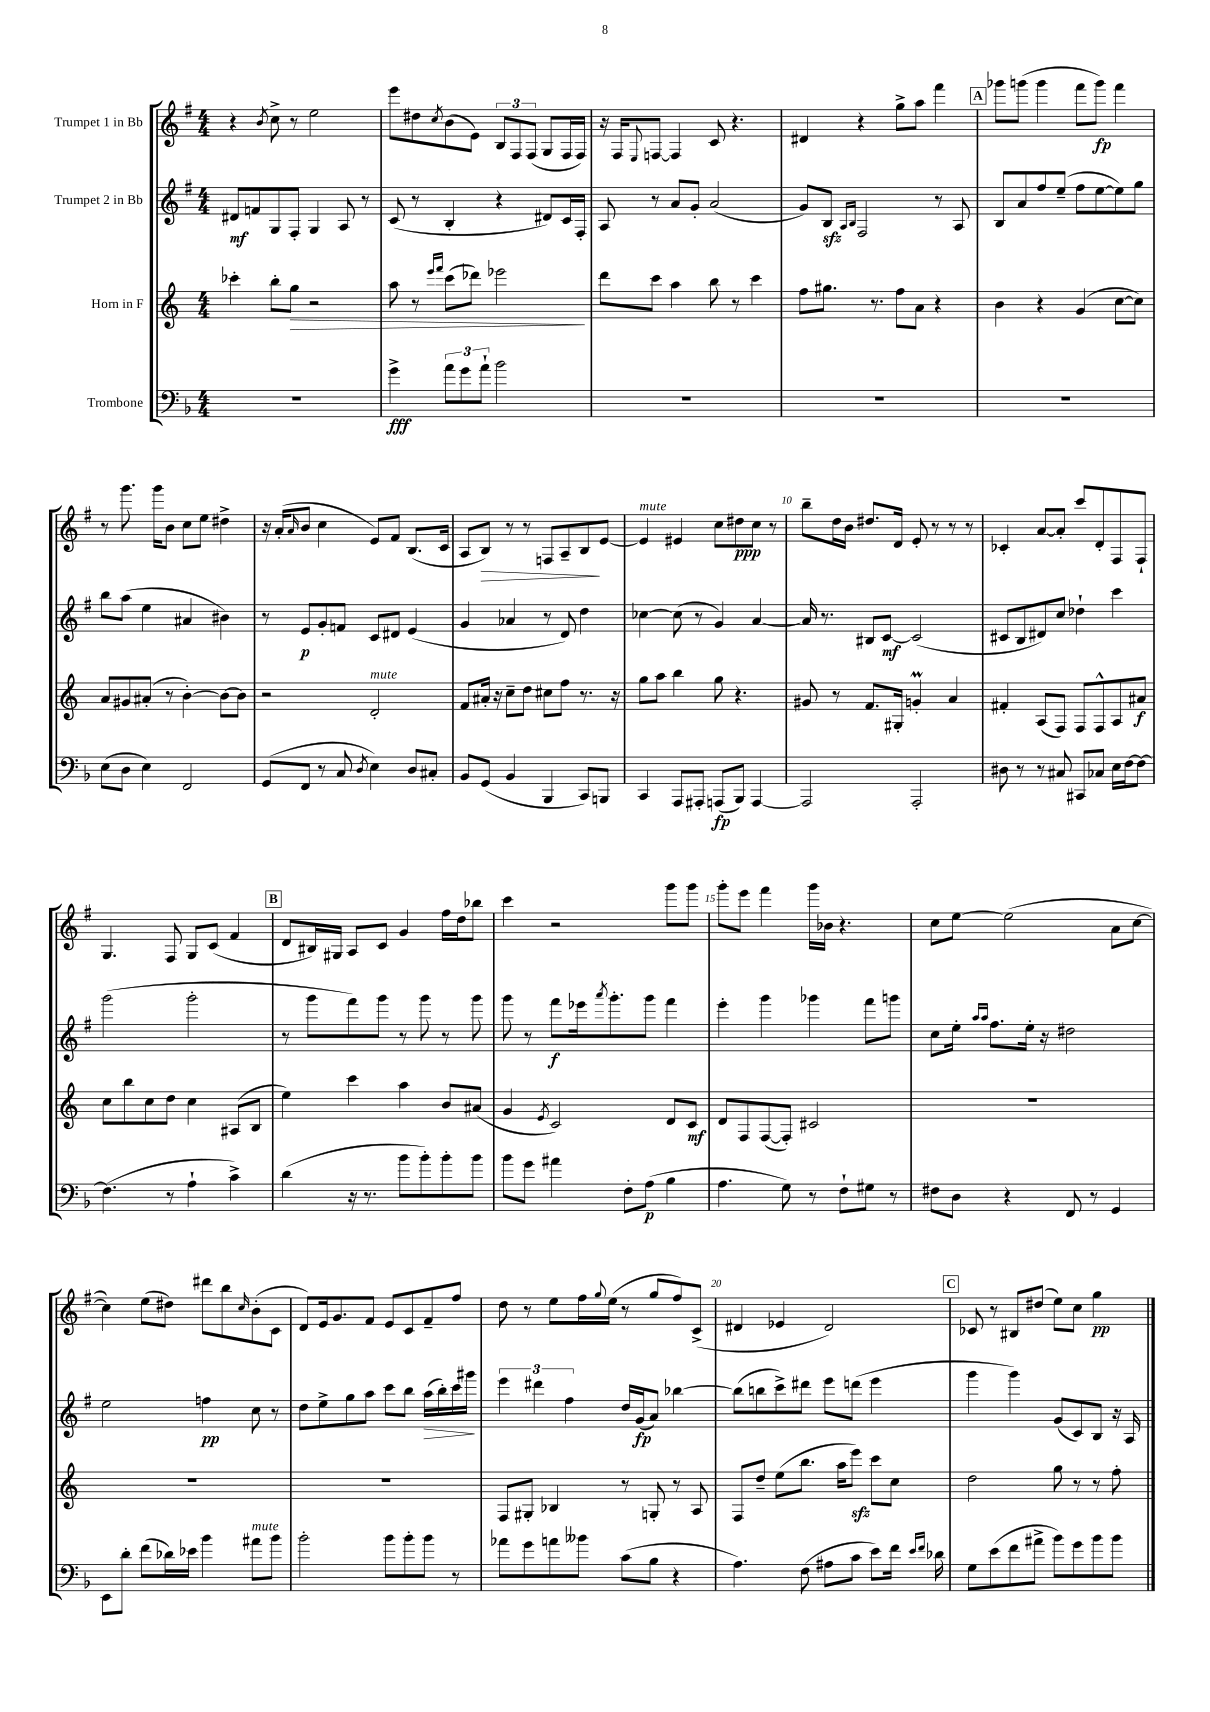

**kern	**dynam	**kern	**dynam	**kern	**dynam	**kern	**dynam
*part4	*part4	*part3	*part3	*part2	*part2	*part1	*part1
*staff4	*staff4	*staff3	*staff3	*staff2	*staff2	*staff1	*staff1
*I"Trombone	*	*I"Horn in F	*	*I"Trumpet 2 in Bb	*	*I"Trumpet 1 in Bb	*
*clefF4	*	*clefG2	*	*clefG2	*	*clefG2	*
*k[b-]	*	*k[]	*	*k[f#]	*	*k[f#]	*
*M4/4	*	*M4/4	*	*M4/4	*	*M4/4	*
=1	=1	=1	=1	=1	=1	=1	=1
1r	.	4ccc-X'\	.	8d#X/L	mf	4r	.
.	.	.	.	8fn/	.	.	.
.	.	.	.	.	.	8qb/	.
.	.	8bb'\L	.	8G/	.	8cc^\	.
!	!	!	!LO:HP:b	!	!	!	!
.	.	8gg\J	>	8F#'/J	.	8r	.
.	.	2r	.	4G/	.	2ee\	.
.	.	.	.	8A/	.	.	.
.	.	.	.	8r	.	.	.
=2	=2	=2	=2	=2	=2	=2	=2
4g^\	fff	8aa\	.	(8c/	.	8eee\L	.
.	.	8r	.	8r	.	8dd#X\	.
.	.	16qqeee/LL	.	.	.	.	.
.	.	16qqfff/JJ	.	.	.	8qcc/	.
12a\L	.	(8ccc\L	.	4B'/	.	(8b\	.
12g\	.	.	.	.	.	.	.
.	.	8ddd-X\J)	.	.	.	8e\J)	.
12a`\J	.	.	.	.	.	.	.
2b-\	.	2eee-X\	.	4r	.	12B/L	.
.	.	.	.	.	.	12F#/	.
.	.	.	.	.	.	(12F#/J	.
.	.	.	.	8d#X/L)	.	8G/L	.
.	.	.	.	16c/L	.	16F#/L	.
.	.	.	.	16F#'/JJ	.	16F#/JJ)	.
.	.	.	]	.	.	.	.
=3	=3	=3	=3	=3	=3	=3	=3
1r	.	8ddd\L	.	8A/	.	16r	.
.	.	.	.	.	.	16F#/KL	.
.	.	.	.	.	.	8qqE/	.
.	.	8ccc\J	.	8r	.	[8Fn/J	.
.	.	4aa\	.	8a/L	.	4F/]	.
.	.	.	.	8g'/J	.	.	.
.	.	8bb\	.	(2a/	.	8c/	.
.	.	8r	.	.	.	4.r	.
.	.	4ccc\	.	.	.	.	.
=4	=4	=4	=4	=4	=4	=4	=4
1r	.	8ff\L	.	8g/L)	.	4d#X/	.
.	.	8.gg#X\J	.	8Bzz/J	.	.	.
.	.	.	.	16qqA/LL	.	.	.
.	.	.	.	16qqB/JJ	.	.	.
.	.	.	.	2F#/	.	4r	.
.	.	8.r	.	.	.	.	.
.	.	8ff\L	.	.	.	8gg^\L	.
.	.	8a\J	.	.	.	8aa\J	.
.	.	4r	.	8r	.	4fff#\	.
.	.	.	.	8A/	.	.	.
!!LO:REH:place=s1:t=A
=5	=5	=5	=5	=5	=5	=5	=5
1r	.	4b\	.	8B/L	.	8ggg-X\L	.
.	.	.	.	8a/	.	(8gggn\J	.
.	.	4r	.	8ff#/	.	4ggg\	.
.	.	.	.	(8ee~/J	.	.	.
.	.	(4g/	.	8ff#\L	.	8fff#\L	.
.	.	.	.	[8ee\	.	8ggg\J)	fp
.	.	[8cc\L	.	8ee\])	.	4fff#\	.
.	.	8cc\J])	.	8gg\J	.	.	.
!!LO:LB:g=z
=6	=6	=6	=6	=6	=6	=6	=6
(8E\L	.	8a/L	.	8bb\L	.	8r	.
8D\J	.	8g#X/	.	(8aa\J	.	8.ggg\	.
4E\)	.	(8a#X'/J	.	4ee\	.	.	.
.	.	.	.	.	.	16ggg\KL	.
.	.	8r	.	.	.	8b\J	.
2FF/	.	[4b'\)	.	4a#X/	.	8cc\L	.
.	.	.	.	.	.	8ee\J	.
.	.	8b\L_	.	4b#X\)	.	4dd#X^\	.
.	.	8b\J]	.	.	.	.	.
=7	=7	=7	=7	=7	=7	=7	=7
(8GG/L	.	2r	.	8r	.	16r	.
.	.	.	.	.	.	(16a'/KL	.
.	.	.	.	.	.	16qqa/	.
8FF/J	.	.	.	8e/L	p	8b/J	.
8r	.	.	.	8g'/	.	4cc\	.
8C/	.	.	.	8fn/J	.	.	.
8qD/	.	.	.	.	.	.	.
!	!	!LO:TX:a:i:t=mute	!	!	!	!	!
4E\)	.	2d'/	.	8c/L	.	8e/L)	.
.	.	.	.	8d#X/J	.	8f#/J	.
8D/L	.	.	.	(4e/	.	(8.B/L	.
8C#X'/J	.	.	.	.	.	.	.
.	.	.	.	.	.	16c/Jk	.
=8	=8	=8	=8	=8	=8	=8	=8
8BB-/L	.	8f/L	.	4g/	.	8A/L	.
!	!	!	!	!	!	!	!LO:HP:b
(8GG/J	.	16a#X'/Jk	.	.	.	8B/J)	>
.	.	16r	.	.	.	.	.
4BB-/	.	8cc~\L	.	4a-X/	.	8r	.
.	.	8dd\J	.	.	.	8r	.
4BBB-/	.	8cc#X\L	.	8r	.	8Fn/L	.
.	.	8ff\J	.	8d/)	.	8A~/	.
8CC/L)	.	8.r	.	4dd\	.	8B/	.
8BBBn/J	.	.	.	.	.	[8e/J	]
.	.	16r	.	.	.	.	.
=9	=9	=9	=9	=9	=9	=9	=9
!	!	!	!	!	!	!LO:TX:a:i:t=mute	!
4CC/	.	8gg\L	.	[4cc-X\	.	4e/]	.
.	.	8aa\J	.	.	.	.	.
8AAA/L	.	4bb\	.	(8cc-\]	.	4e#X/	.
8AAA#X'/J	.	.	.	8r	.	.	.
(8AAAn/L	fp	8gg\	.	4g/)	.	8cc\L	.
8BBB-/J)	.	4.r	.	.	.	8dd#X\	ppp
[4AAA/	.	.	.	[4a/	.	8cc\J	.
.	.	.	.	.	.	8r	.
=10	=10	=10	=10	=10	=10	=10	=10
2AAA/]	.	8g#X/	.	16a/]	.	8bb~\L	.
.	.	.	.	8.r	.	.	.
.	.	8r	.	.	.	16dd\L	.
.	.	.	.	.	.	16b\JJ	.
.	.	8.f/L	.	8B#X/L	.	8.dd#X/L	.
.	.	.	.	[8c/J	mf	.	.
.	.	16G#X'/Jk	.	.	.	16d/Jk	.
2AAA'/	.	4gnM'/	.	(2c/]	.	8e'/	.
.	.	.	.	.	.	8r	.
.	.	4a/	.	.	.	8r	.
.	.	.	.	.	.	8r	.
=11	=11	=11	=11	=11	=11	=11	=11
8D#X\	.	4f#X'/	.	8c#X/L	.	4c-X'/	.
8r	.	.	.	8B/	.	.	.
8r	.	(8A/L	.	8d#X/)	.	[8a/L	.
8C#X/	.	8F/J)	.	8cc/J	.	8a'/J]	.
8CC#X/L	.	8F/L	.	4dd-X`\	.	8ccc/L	.
8C-X/J	.	8F^^/	.	.	.	8d'/	.
16E\LL	.	8A/	.	4ccc\	.	8F#/	.
[16F\J	.	.	.	.	.	.	.
8F\J_	.	8a#X/J	f	.	.	8F#`/J	.
!!LO:LB:g=z
=12	=12	=12	=12	=12	=12	=12	=12
(4.F\]	.	8cc\L	.	(2ggg\	.	4.G/	.
.	.	8bb\	.	.	.	.	.
.	.	8cc\	.	.	.	.	.
8r	.	8dd\J	.	.	.	8F#/	.
4A`\	.	4cc\	.	2ggg'\	.	8G/L	.
.	.	.	.	.	.	(8c/J	.
4c^\)	.	(8A#X/L	.	.	.	4f#/	.
.	.	8B/J	.	.	.	.	.
!!LO:REH:place=s1:t=B
=13	=13	=13	=13	=13	=13	=13	=13
(4d\	.	4ee\)	.	8r	.	8d/L	.
.	.	.	.	8ggg\L	.	16B#X/L)	.
.	.	.	.	.	.	16G#X/JJ	.
16r	.	4ccc\	.	8fff#\)	.	8A/L	.
8.r	.	.	.	.	.	.	.
.	.	.	.	8ggg\J	.	8c/J	.
8b-\L	.	4aa\	.	8r	.	4g/	.
8b-'\)	.	.	.	8ggg\	.	.	.
8b-'\	.	8b/L	.	8r	.	16ff#\LL	.
.	.	.	.	.	.	16dd\J	.
8b-\J	.	(8a#X/J	.	8ggg\	.	8bb-X\J	.
=14	=14	=14	=14	=14	=14	=14	=14
8b-\L	.	4g/	.	8ggg\	.	4ccc\	.
8g\J	.	.	.	8r	.	.	.
.	.	8qe/	.	.	.	.	.
4a#X\	.	2c/)	.	8fff#\L	f	2r	.
.	.	.	.	16eee-X\k	.	.	.
.	.	.	.	8qaaa/	.	.	.
.	.	.	.	8.ggg'\	.	.	.
8F'\L	.	.	.	.	.	.	.
(8A\J	p	.	.	8ggg\J	.	.	.
4B-\	.	8d/L	.	4fff#\	.	8ggg\L	.
.	.	8c/J	mf	.	.	8ggg\J	.
=15	=15	=15	=15	=15	=15	=15	=15
4.A\	.	8d/L	.	4eee'\	.	8ggg'\L	.
.	.	8F/	.	.	.	8eee\J	.
.	.	([8F/	.	4ggg\	.	4fff#\	.
8G\)	.	8F'/J])	.	.	.	.	.
8r	.	2c#X/	.	4ggg-X\	.	16ggg\LL	.
.	.	.	.	.	.	16b-X\JJ	.
8F`\L	.	.	.	.	.	4.r	.
8G#X\J	.	.	.	8fff#\L	.	.	.
8r	.	.	.	8gggn\J	.	.	.
=16	=16	=16	=16	=16	=16	=16	=16
8F#X\L	.	1r	.	8cc\L	.	8cc\L	.
8D\J	.	.	.	16ee'\Jk	.	[8ee\J	.
.	.	.	.	16qqaa/LL	.	.	.
.	.	.	.	16qqaa/JJ	.	.	.
.	.	.	.	8.ff#\L	.	.	.
4r	.	.	.	.	.	(2ee\]	.
.	.	.	.	16ee'\Jk	.	.	.
.	.	.	.	16r	.	.	.
8FF/	.	.	.	2dd#X\	.	.	.
8r	.	.	.	.	.	.	.
4GG/	.	.	.	.	.	8a\L	.
.	.	.	.	.	.	[8cc\J	.
!!LO:LB:g=z
=17	=17	=17	=17	=17	=17	=17	=17
8EE\L	.	1r	.	2ee\	.	4cc\])	.
8d'\J	.	.	.	.	.	.	.
(8f\L	.	.	.	.	.	(8ee\L	.
16d-X\L)	.	.	.	.	.	8dd#X\J)	.
16e-X\JJ	.	.	.	.	.	.	.
4b-\	.	.	.	4ffn\	pp	8ddd#X\L	.
.	.	.	.	.	.	8bb\	.
.	.	.	.	.	.	16qqcc/	.
!LO:TX:a:i:t=mute	!	!	!	!	!	!	!
8a#X\L	.	.	.	8cc\	.	(8b'\	.
8b-\J	.	.	.	8r	.	8c\J	.
=18	=18	=18	=18	=18	=18	=18	=18
2b-'\	.	1r	.	8dd\L	.	8d/L)	.
.	.	.	.	8ee^\	.	16e/k	.
.	.	.	.	.	.	8.g/	.
.	.	.	.	8gg\	.	.	.
.	.	.	.	8aa\J	.	8f#/J	.
8b-\L	.	.	.	8ccc\L	.	8e/L	.
8b-'\	.	.	.	8bb\J	.	8c/	.
!	!	!	!	!	!LO:HP:b	!	!
8b-\J	.	.	.	(16aa\LL	>	8f#~/	.
.	.	.	.	16bb'\)	.	.	.
8r	.	.	.	16ccc\	.	8ff#/J	.
.	.	.	.	16ggg#X\JJ	.	.	.
.	.	.	.	.	]	.	.
=19	=19	=19	=19	=19	=19	=19	=19
8a-X\L	.	8F/L	.	6eee\	.	8dd\	.
8g\	.	8G#X'/J	.	.	.	8r	.
.	.	.	.	6ddd#X\	.	.	.
8an\	.	4B-X/	.	.	.	8ee\L	.
.	.	.	.	6ff#\	.	.	.
8b--X\J	.	.	.	.	.	16ff#\L	.
.	.	.	.	.	.	8qqgg/	.
.	.	.	.	.	.	(16ee\JJ	.
(8c\L	.	8r	.	16dd/LL	.	8r	.
.	.	.	.	(16g/J	fp	.	.
8B-\J	.	8Gn'/	.	8a/J)	.	8gg/L	.
4r	.	8r	.	[4bb-X\	.	8ff#/)	.
.	.	8A/	.	.	.	(8c^/J	.
=20	=20	=20	=20	=20	=20	=20	=20
4.A\)	.	8F/L	.	(8bb-\L]	.	4d#X/	.
.	.	8dd~/J	.	8bbn\	.	.	.
.	.	(8ee\L	.	8ccc^\)	.	4e-X/	.
(8F\	.	8.bb\J	.	8ddd#X\J	.	.	.
8A#X\L	.	.	.	8eee\L	.	2d#/)	.
.	.	16aa\KL	.	.	.	.	.
8c\J	.	8eeezz\J)	.	(8dddn\J	.	.	.
8e\L)	.	8ccc\L	.	4eee\	.	.	.
16f\Jk	.	8cc\J	.	.	.	.	.
16qqe/LL	.	.	.	.	.	.	.
16qqf/JJ	.	.	.	.	.	.	.
16d-X\	.	.	.	.	.	.	.
!!LO:REH:place=s1:t=C
=21	=21	=21	=21	=21	=21	=21	=21
8G\L	.	2dd\	.	4ggg\	.	8c-X/	.
(8e\	.	.	.	.	.	8r	.
8f\	.	.	.	4ggg\)	.	8B#X/L	.
8a#X^\J	.	.	.	.	.	(8dd#X/J	.
8b-\L)	.	8gg\	.	(8g/L	.	8ee\L)	.
8g\	.	8r	.	8c/)	.	8cc\J	.
8b-\	.	8r	.	8B/J	.	4gg\	pp
8b-\J	.	8ff'\	.	16r	.	.	.
.	.	.	.	16A/	.	.	.
==	==	==	==	==	==	==	==
*-	*-	*-	*-	*-	*-	*-	*-
